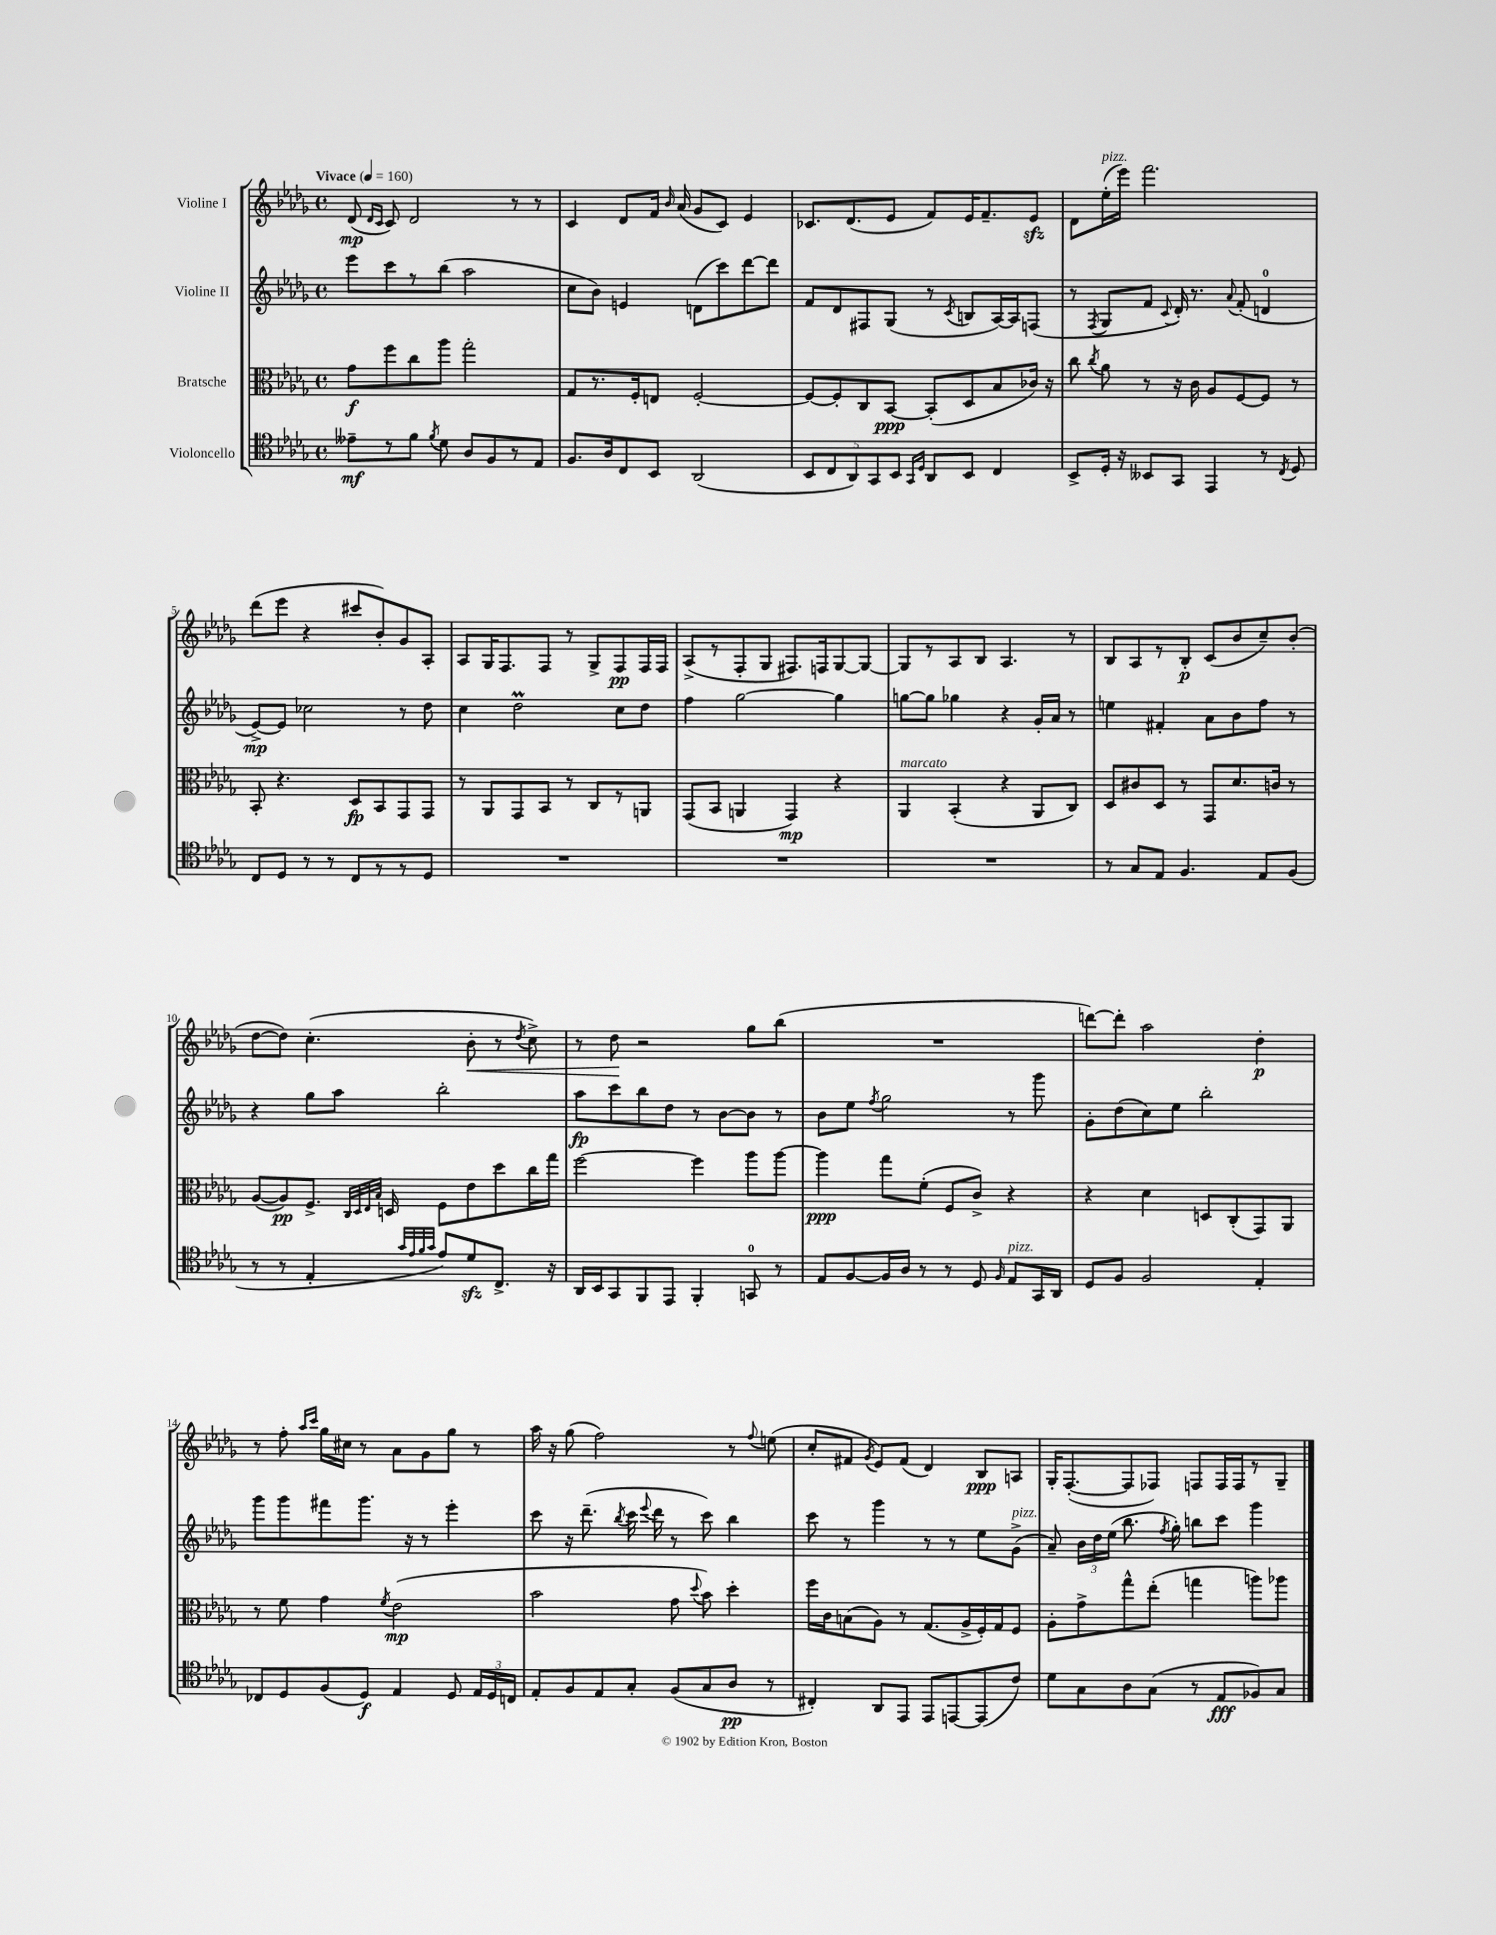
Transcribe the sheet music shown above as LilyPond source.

<<
\new StaffGroup <<
\new Staff = "s0" \with { instrumentName = "Violine I" } {
    \clef treble \key des \major \defaultTimeSignature \time 4/4 \tempo "Vivace" 4 = 160
    \autoBeamOff des'8\mp( \grace { des'16[ c'16] } c'8) des'2 r8 r8 |
    c'4 des'8[ f'16] \grace { bes'16 } aes'16( ges'8[ c'8]) ees'4 |
    ces'8.[ des'8.( ees'8] f'8[) ees'16 f'8.-- ees'8]\sfz |
    des'8[ ees''16-.^\markup { \italic "pizz." }( ees'''16]) f'''2. |
    des'''8[( ees'''8] r4 cis'''8[ bes'8-.) ges'8 aes8]-. |
    aes8[ ges16 f8. f8] r8 ges8[-> f8\pp f16 f16] |
    aes8[->( r8 f8-. ges8] fis8.[) f16 ges8~ ges8]~ |
    ges8[ r8 aes8 bes8] aes4. r8 |
    bes8[ aes8 r8 bes8]-.\p c'8[( bes'8 c''8--) bes'8]-.( |
    des''8[~ des''8]) c''4.-.( bes'8-.\< r8 \acciaccatura { des''8 } c''8->) |
    r8 des''8\! r2 ges''8[ bes''8]( |
    R1 |
    d'''8[~) d'''8]-. aes''2 des''4-.\p |
    r8 f''8-. \grace { aes''16[ c'''16] } ges''16[ cis''16] r8 aes'8[ ges'8 ges''8] r8 |
    aes''16 r16 ges''8( f''2) r8 \appoggiatura { f''8 } e''8( |
    c''8[-. fis'8] \acciaccatura { ges'8 } ees'8[) fis'8]( des'4) bes8[\ppp a8] |
    ges16[-. f8.~-.( f8 fes8]) f8[ f16 f16 r8 ges8]-- \bar "|." |
}
\new Staff = "s1" \with { instrumentName = "Violine II" } {
    \clef treble \key des \major \defaultTimeSignature \time 4/4
    \autoBeamOff ees'''8[ c'''8 r8 bes''8]( aes''2 |
    c''8[ bes'8]) e'4 d'8[( c'''8) des'''8~ des'''8] |
    f'8[ des'8 fis8 ges8]( r8 \acciaccatura { c'8 } b8[ aes16~) aes16 f8]( |
    r8 \acciaccatura { f8 } ges8[ f'8] \appoggiatura { c'8 } des'16-.) r8. \appoggiatura { aes'8 } f'8-.( d'4-0 |
    ees'8[~->\mp) ees'8] ces''2 r8 des''8 |
    c''4 des''2\prall c''8[ des''8] |
    f''4 ges''2~ ges''4 |
    g''8[~ g''8] ges''4 r4 ges'16[-. aes'16] r8 |
    e''4 fis'4-. aes'8[ bes'8 f''8] r8 |
    r4 ges''8[ aes''8] bes''2-. |
    aes''8[\fp c'''8 bes''8 des''8] r8 bes'8[~ bes'8] r8 |
    bes'8[ ees''8] \acciaccatura { f''8 } ges''2 r8 ges'''8 |
    ges'8[-. des''8( c''8) ees''8] bes''2-. |
    ges'''8[ ges'''8 fis'''8 ges'''8.] r16 r8 ees'''4-. |
    c'''8 r16 des'''8.--( \acciaccatura { bes''8 } c'''16 \appoggiatura { ees'''8 } des'''16 r8 c'''8) bes''4 |
    c'''8 r8 ges'''4 r8 r8 ees''8[ ges'8]->^\markup { \italic "pizz." }( |
    aes'8--) \tuplet 3/2 { bes'16[ des''16 ees''16]( } bes''8. \acciaccatura { f''8 } ges''16-.) b''8[ c'''8] ges'''4 \bar "|." |
}
\new Staff = "s2" \with { instrumentName = "Bratsche" } {
    \clef alto \key des \major \defaultTimeSignature \time 4/4
    \autoBeamOff ges'8[\f f''8 c''8 aes''8] ges''2-. |
    ges8[ r8. f16-. e8] f2~-. |
    f8[~ f8-. c8 bes,8]~\ppp bes,8[-.( des8 bes8 ces'16]) r16 |
    c''8 \acciaccatura { c''8 } aes'8 r8 r16 c'16 aes8[ f8~ f8] r8 |
    bes,8-. r4. des8[\fp bes,8 ges,8 ges,8] |
    r8 aes,8[ ges,8 bes,8] r8 c8[ r8 a,8] |
    ges,8[( bes,8] a,4 ges,4\mp) r4 |
    aes,4^\markup { \italic "marcato" } bes,4-.( r4 aes,8[ c8]) |
    des8[ cis'8 des8] r8 ges,8[ des'8. c'16] r8 |
    aes8[~( aes8\pp) f8.]-> \grace { c32[ des32 ees32 bes32] } d16 f8[ ees'8 des''8 c''16 ges''16] |
    f''2~ f''4 aes''8[ aes''8]~ |
    aes''4\ppp ges''8[ f'8]-.( f8[ c'8]->) r4 |
    r4 des'4 d8[ c8-.( ges,8) aes,8] |
    r8 f'8 ges'4 \acciaccatura { f'8 } ees'2\mp( |
    bes'2 ges'8 \appoggiatura { des''8 } bes'8) des''4-. |
    f''16[ c'16 b8( aes8]) r8 ges8.[( aes16-> f16-.) ges16 f8] |
    aes8[-. ges'8-> ges''8-^ ees''8]-.( g''4 a''8[) aes''8] \bar "|." |
}
\new Staff = "s3" \with { instrumentName = "Violoncello" } {
    \clef tenor \key des \major \defaultTimeSignature \time 4/4
    \autoBeamOff eeses'8[--\mf r8 f'8] \acciaccatura { f'8 } des'8 aes8[ f8 r8 ees8] |
    f8.[ aes16 c8 bes,8] aes,2( |
    \tuplet 5/4 { bes,8[ c8 aes,8) ges,8 bes,8] } \grace { ges,16[ des16] } aes,8[ bes,8] c4 |
    bes,8[-> des16]-. r16 beses,8[ ges,8] ees,4 r8 \acciaccatura { c8 } des8 |
    c8[ des8] r8 r8 c8[ r8 r8 des8] |
    R1 |
    R1 |
    R1 |
    r8 ges8[ ees8] f4. ees8[ f8]( |
    r8 r8 ees4-. \grace { ges'32[ ees'32 f'32 ges'32] } ees'8[) des'8\sfz c8.]-> r16 |
    aes,16[ bes,16 ges,8 f,8 ees,8] f,4-. g,8-0 r8 |
    ees8[ f8~ f16 aes16] r8 r8 des8 \grace { f16 } ees8[^\markup { \italic "pizz." } ges,16 aes,16] |
    des8[ f8] f2 ees4-. |
    ces8[ des8 f8( des8]\f) ees4 des8 \tuplet 3/2 { ees16[ des16 c16] } |
    ees8[-. f8 ees8 ges8]-. f8[( ges8 aes8]\pp r8 |
    cis4-.) aes,8[ ees,8] ees,8[ e,8~ e,8( c'8]) |
    des'8[ ges8 aes8 ges8]( r8 ees8[\fff fes8) ges8] \bar "|." |
}
>>
>>
